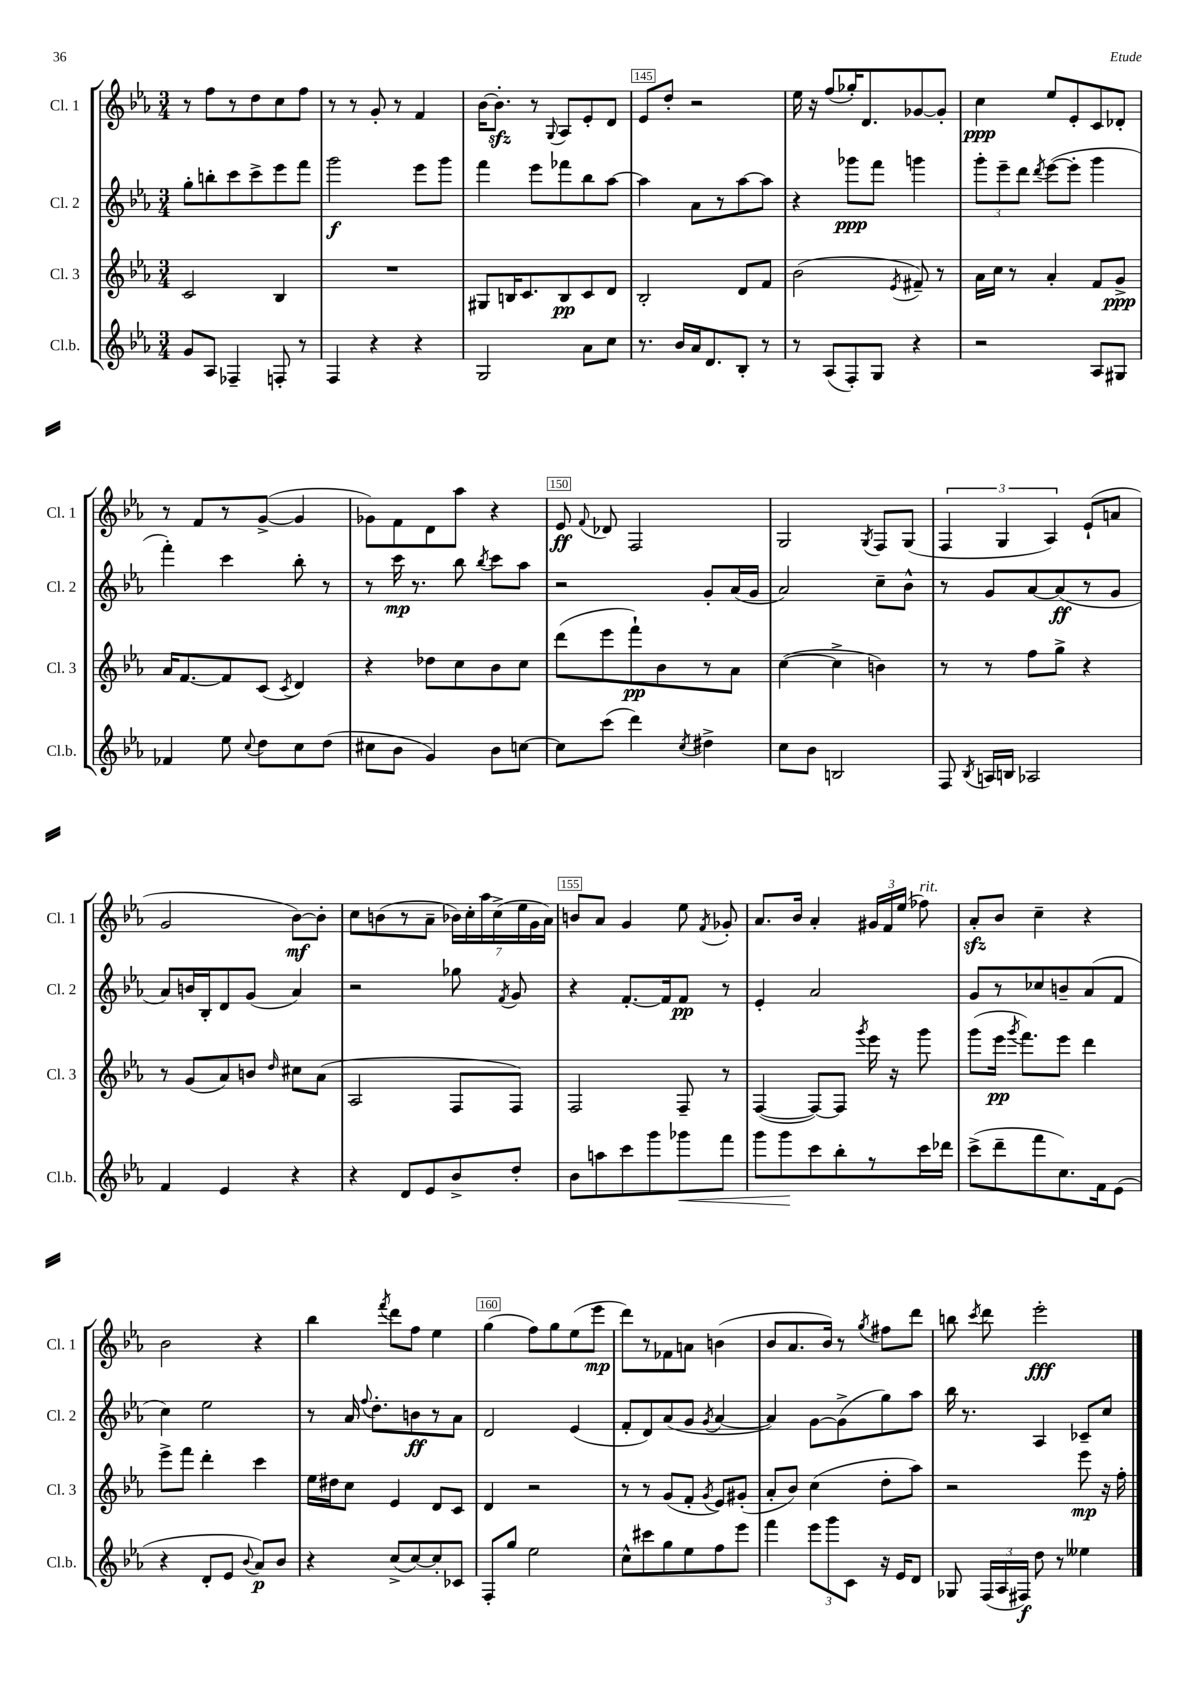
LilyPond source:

<<
\new StaffGroup <<
\new Staff = "s0" \with { instrumentName = "Cl. 1" shortInstrumentName = "Cl. 1" } {
    \clef treble \key ees \major \numericTimeSignature \time 3/4
    \autoBeamOff r8 f''8[ r8 d''8 c''8 f''8] |
    r8 r8 g'8-. r8 f'4 |
    bes'16[~ bes'8.]-.\sfz r8 \appoggiatura { g8 } aes8[ ees'8-. d'8] |
    ees'8[ d''8]-. r2 |
    ees''16 r16 f''8[( ges''16-.) d'8. ges'8~ ges'8]-. |
    c''4\ppp ees''8[ ees'8-. c'8 des'8]-. |
    r8 f'8[ r8 g'8]~->( g'4 |
    ges'8[) f'8 d'8 aes''8] r4 |
    ees'8\ff \appoggiatura { f'8 } des'8 f2 |
    g2 \acciaccatura { g8 } f8[ g8]( |
    \tuplet 3/2 { f4 g4 aes4) } ees'8[-!( a'8] |
    g'2 bes'8[~\mf) bes'8]-. |
    c''8[ b'8( r8 aes'8]-- \tuplet 7/4 { bes'16[) c''16-. aes''16 c''16->( ees''16 g'16 aes'16]) } |
    b'8[ aes'8] g'4 ees''8 \acciaccatura { f'8 } ges'8-. |
    aes'8.[ bes'16] aes'4-. \tuplet 3/2 { gis'16[ f'16 ees''16]( } fes''8^\markup { \italic "rit." }) |
    aes'8[-.\sfz bes'8] c''4-- r4 |
    bes'2 r4 |
    bes''4 \acciaccatura { f'''8 } d'''8[ f''8] ees''4 |
    g''4( f''8[) g''8 ees''8( ees'''8]\mp |
    d'''8[) r8 fes'8 a'8] b'4( |
    bes'8[ aes'8. bes'16]) r8 \acciaccatura { g''8 } fis''8[ d'''8] |
    b''8 \acciaccatura { c'''8 } d'''8 ees'''2-.\fff \bar "|." |
}
\new Staff = "s1" \with { instrumentName = "Cl. 2" shortInstrumentName = "Cl. 2" } {
    \clef treble \key ees \major \numericTimeSignature \time 3/4
    \autoBeamOff g''8[-. b''8-. c'''8 c'''8-> ees'''8 f'''8] |
    g'''2\f ees'''8[ g'''8] |
    f'''4 ees'''8[ fes'''8 bes''8 aes''8]~ |
    aes''4 aes'8[ r8 aes''8~ aes''8] |
    r4 ges'''8[\ppp f'''8] g'''4 |
    \tuplet 3/2 { g'''8[-. ees'''8-- d'''8] } \acciaccatura { d'''8 } ees'''8[~( ees'''8]-. g'''4 |
    f'''4-.) c'''4 bes''8-. r8 |
    r8 c'''16\mp r8. bes''8 \acciaccatura { bes''8 } c'''8[ aes''8] |
    r2 g'8[-. aes'16( g'16] |
    aes'2) c''8[-- bes'8]-^ |
    r8 g'8[ aes'8~ aes'8\ff( r8 g'8] |
    aes'8[) b'16 bes16-. d'8 g'8]( aes'4) |
    r2 ges''8 \acciaccatura { f'8 } g'8 |
    r4 f'8.[~-. f'16 f'8]\pp r8 |
    ees'4-. aes'2 |
    g'8[ r8 ces''8 b'8-- aes'8( f'8] |
    c''4) ees''2 |
    r8 aes'16 \appoggiatura { f''8 } d''8.[-. b'8\ff r8 aes'8] |
    d'2 ees'4( |
    f'8[-. d'8) aes'8( g'8] \acciaccatura { g'8 } aes'4~ |
    aes'4) g'8[~ g'8->( g''8) aes''8] |
    bes''16 r8. aes4 ces'8[-- c''8] \bar "|." |
}
\new Staff = "s2" \with { instrumentName = "Cl. 3" shortInstrumentName = "Cl. 3" } {
    \clef treble \key ees \major \numericTimeSignature \time 3/4
    \autoBeamOff c'2 bes4 |
    R2. |
    gis8[ b16 c'8. b8\pp c'8 d'8] |
    bes2-. d'8[ f'8] |
    bes'2( \acciaccatura { ees'8 } fis'8--) r8 |
    aes'16[ c''16] r8 aes'4-. f'8[ g'8]->\ppp |
    aes'16[ f'8.~ f'8 c'8]( \acciaccatura { c'8 } d'4) |
    r4 des''8[ c''8 bes'8 c''8] |
    d'''8[( ees'''8 f'''8-!\pp) bes'8 r8 aes'8] |
    c''4~( c''4-> b'4) |
    r8 r8 f''8[ g''8]-> r4 |
    r8 g'8[( aes'8) b'8] \grace { d''16 } cis''8[ aes'8]( |
    aes2 f8[ f8]) |
    f2 f8-- r8 |
    f4~( f8[~) f8] \acciaccatura { g'''8 } ees'''16 r16 g'''8 |
    g'''8[( ees'''16]\pp \acciaccatura { g'''8 } f'''8.[) ees'''8] d'''4 |
    ees'''8[-> f'''8] d'''4-. c'''4 |
    ees''16[ dis''16 c''8] ees'4 d'8[ c'8] |
    d'4 r2 |
    r8 r8 g'8[( f'8]-. \acciaccatura { g'8 } ees'8[) gis'8]-.( |
    aes'8[-. bes'8]) c''4( d''8[-. aes''8]) |
    r2 ees'''8\mp r16 f''16-. \bar "|." |
}
\new Staff = "s3" \with { instrumentName = "Cl.b." shortInstrumentName = "Cl.b." } {
    \clef treble \key ees \major \numericTimeSignature \time 3/4
    \autoBeamOff g'8[ aes8] fes4-- f8-. r8 |
    f4 r4 r4 |
    g2 aes'8[ c''8] |
    r8. bes'16[ aes'16 d'8. bes8]-. r8 |
    r8 aes8[( f8-.) g8] r4 |
    r2 aes8[ gis8] |
    fes'4 ees''8 \appoggiatura { c''8 } d''8[ c''8 d''8]( |
    cis''8[ bes'8] g'4) bes'8[ c''8]~ |
    c''8[ c'''8]( d'''4) \acciaccatura { c''8 } dis''4-> |
    c''8[ bes'8] b2 |
    f8 \acciaccatura { bes8 } a16[ b16] aes2 |
    f'4 ees'4 r4 |
    r4 d'8[ ees'8 bes'8-> d''8]-. |
    bes'8[ a''8 c'''8 g'''8 ges'''8\< f'''8] |
    g'''8[ g'''8\! c'''8 bes''8-. r8 c'''16 des'''16] |
    c'''8[->( d'''8-- f'''8 c''8.) f'16 ees'8]( |
    r4 d'8[-. ees'8] \appoggiatura { bes'8 } aes'8[\p) bes'8] |
    r4 c''8[->( c''8~) c''8-. ces'8] |
    f8[-. g''8] ees''2 |
    c''8[-^ cis'''8 g''8 ees''8 f''8 ees'''8] |
    f'''4 \tuplet 3/2 { ees'''8[ g'''8 c'8] } r16 ees'16[ d'8] |
    ges8 \tuplet 3/2 { f16[( aes16 fis16]\f) } d''8 r8 eeses''4 \bar "|." |
}
>>
>>
\layout { \context { \Score currentBarNumber = #142 \override BarNumber.break-visibility = ##(#f #t #t) barNumberVisibility = #(every-nth-bar-number-visible 5) \override BarNumber.stencil = #(make-stencil-boxer 0.1 0.3 ly:text-interface::print) } }
